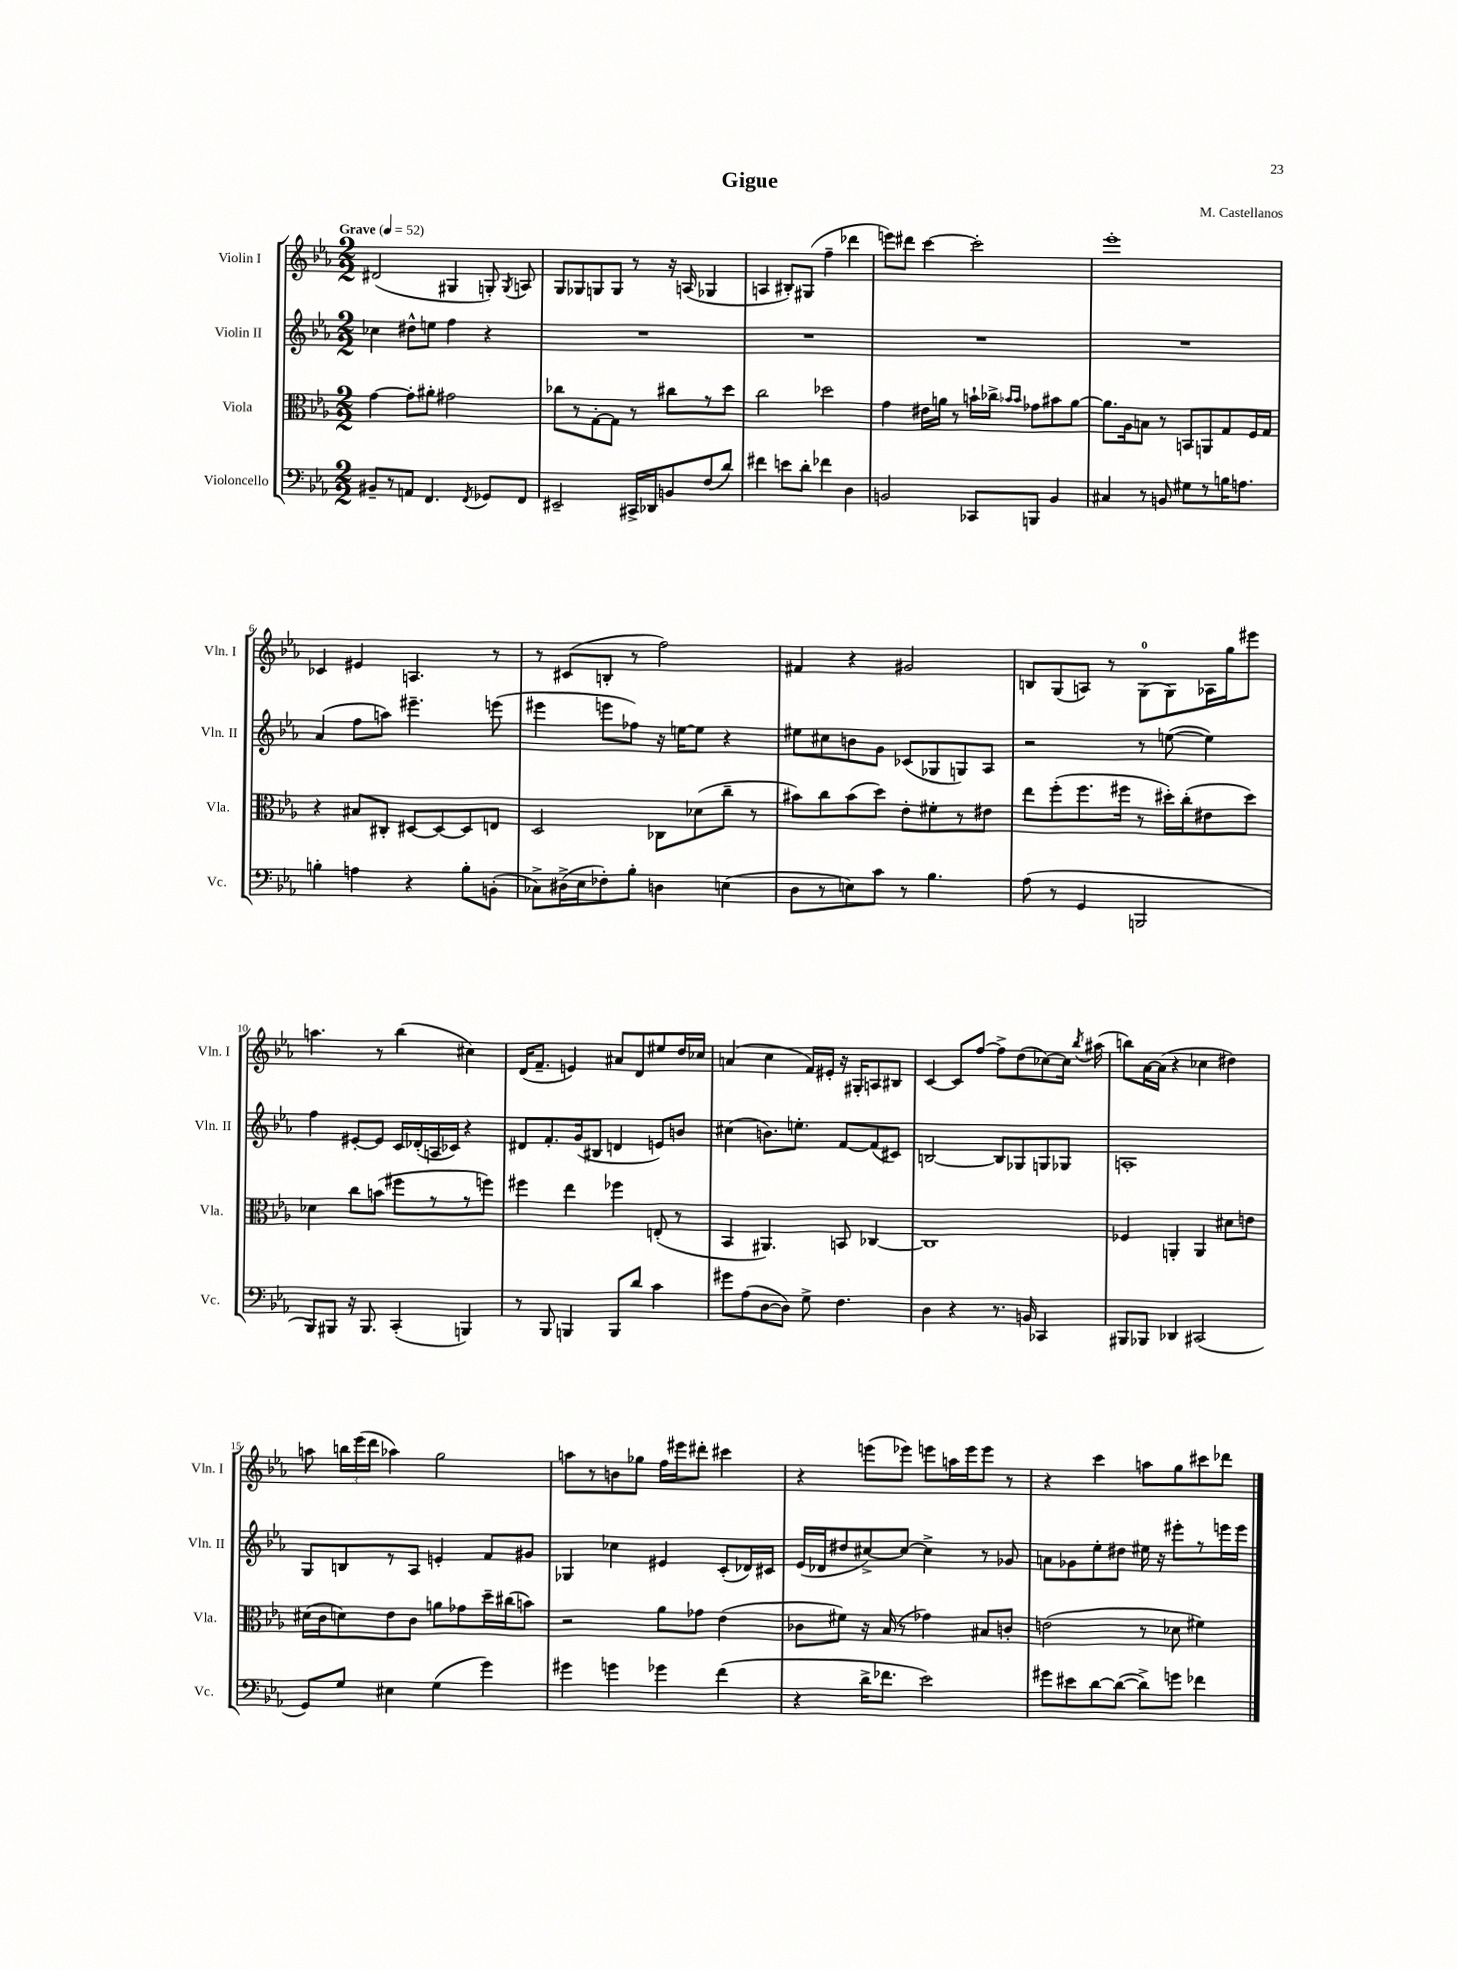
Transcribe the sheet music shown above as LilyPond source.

\header { title = "Gigue" composer = "M. Castellanos" }
<<
\new StaffGroup <<
\new Staff = "s0" \with { instrumentName = "Violin I" shortInstrumentName = "Vln. I" } {
    \clef treble \key ees \major \numericTimeSignature \time 2/2 \tempo "Grave" 4 = 52
    \autoBeamOff dis'2( gis4 g8-.) \acciaccatura { g8 } a8 |
    g8[ ges8 g8 g8] r8 r16 a16( ges4 |
    a4 bis8[-.) gis8]( f''4-- des'''4 |
    e'''8[) dis'''8] c'''4~ c'''2-. |
    ees'''1-. |
    ces'4 eis'4 a4. r8 |
    r8 cis'8[( b8]-. r8 f''2) |
    fis'4 r4 gis'2 |
    b8[ g8( a8]) r8 g8[-0( g8) aes16 g''16 eis'''8] |
    a''4. r8 bes''4( cis''4) |
    d'16[( f'8.]-- e'4) ais'8[ d'8 eis''8 d''16 ces''16] |
    a'4( c''4 f'16[) eis'16]-. r16 gis16[-. a8 bis8] |
    c'4~ c'8[ f''8]~ f''8[-> d''8( ces''8~) ces''16] \acciaccatura { bes''8 } ais''16( |
    b''8[) aes'16~ aes'16]( r4 ces''4 dis''4) |
    a''8 \tuplet 3/2 { b''16[ ees'''16( d'''16] } aes''4) g''2 |
    a''8[ r8 b'8 ges''8] f''16[ eis'''16 dis'''8]-. cis'''4 |
    r4 e'''8[( ees'''8]) e'''8[ a''16 e'''16 e'''8] r8 |
    r4 c'''4 a''8[ g''8 cis'''8 des'''8] \bar "|." |
}
\new Staff = "s1" \with { instrumentName = "Violin II" shortInstrumentName = "Vln. II" } {
    \clef treble \key ees \major \numericTimeSignature \time 2/2
    \autoBeamOff ces''4 dis''8[-^ e''8] f''4 r4 |
    R1 |
    R1 |
    R1 |
    R1 |
    aes'4( f''8[ a''8]) eis'''4.-- e'''8( |
    eis'''4 e'''8[ fes''8]) r16 e''16[~ e''8] r4 |
    eis''8[ cis''8 b'8 g'8] ces'8[( ges8 g8) aes8] |
    r2 r8 e''8~( e''4) |
    f''4 eis'8[~-. eis'8] c'16[ des'16-.( a16 ces'16]) r4 |
    dis'8[ f'8.-. g'16( bis8] d'4 e'8[) b'8] |
    cis''4( b'8.[) e''8.]-. f'8[~ f'8( cis'8]) |
    b2~ b8[ ges8 g8 ges8] |
    a1-. |
    g8[ b8 r8 aes8] e'4-. f'8[ gis'8] |
    ges4 ces''4 eis'4 c'8[-.( des'16) cis'16] |
    ees'16[( des'16 dis''8 cis''8~->) cis''8]~ cis''4-> r8 ges'8 |
    a'8[ ges'8 ees''8-. dis''8] eis''16 r16 eis'''8[-. r8 e'''16 e'''16] \bar "|." |
}
\new Staff = "s2" \with { instrumentName = "Viola" shortInstrumentName = "Vla." } {
    \clef alto \key ees \major \numericTimeSignature \time 2/2
    \autoBeamOff g'4~ g'8[-. ais'8]-. gis'2 |
    ces''8[ r8 g8~-. g8] r8 cis''8[ r8 d''8] |
    c''2 des''2 |
    g'4 eis'16[ a'16] r8 b'16[-! ces''16]-> \grace { bes'16[ bes'16] } ges'8[ bis'8 a'8]~ |
    a'8.[ aes16 b8] r8 b,8[ a,8 g8 f16 g16] |
    r4 bis8[ cis8]-. dis8[~ dis8~ dis8 e8] |
    d2 ces8[ des'8( c''8]-- r8 |
    bis'8[) c''8 bis'8( d''8]) ees'8[-. fis'8-. r8 eis'8] |
    ees''8[ f''8-.( f''8. fis''16] r8 dis''16[-.) c''16-.( eis'8 dis''8]) |
    des'4 c''8[ b'8]( fis''8[ r8 r8 f''8]) |
    fis''4 ees''4 fes''4 e8-.( r8 |
    bes,4 ais,4.) b,8 ces4~ |
    ces1 |
    fes4 a,4-. a,4 dis'8[ e'8] |
    dis'16[( c'16 d'8) ees'8 c'8] a'8[ ges'8 d''16-- cis''16( b'8]) |
    r2 aes'8[ ges'8] ees'4( |
    ces'8[ fis'8]) r16 bes16( r8 ges'4) bis8[ c'8]-. |
    e'2( r8 des'8 fis'4) \bar "|." |
}
\new Staff = "s3" \with { instrumentName = "Violoncello" shortInstrumentName = "Vc." } {
    \clef bass \key ees \major \numericTimeSignature \time 2/2
    \autoBeamOff bis,8[-- r8 a,8] f,4. \acciaccatura { f,8 } ges,8[ f,8] |
    eis,2-- cis,16[-> des,16 b,8 f8( d'8]) |
    fis'4 e'8[ d'8]-. fes'4 d4 |
    b,2 ces,8[ b,,8] b,4 |
    cis4 r8 b,8 gis8[ r8 b16 a8.] |
    b4-. a4 r4 b8[-. b,8]-.( |
    ces8[->) dis16->( ees16 fes8-.) bes8]-. d4 e4( |
    d8[ r8 e8) c'8] r8 bes4. |
    aes8( r8 g,4 b,,2 |
    bes,,8[) bis,,8] r16 bis,,8. c,4-.( b,,4) |
    r8 bes,,8 b,,4 b,,8[ d'8] c'4 |
    gis'8[ aes8( d8~ d8]) g8-> f4. |
    d4 r4 r8. b,16 ces,4 |
    bis,,8[ bes,,8] des,4 cis,2( |
    g,8[) g8] eis4 g4( g'4) |
    gis'4 g'4 ges'4 f'4( |
    r4 d'16[-> fes'8.] ees'2) |
    gis'8[ eis'8 d'8~ d'8]~( d'8[->) g'8] fes'4 \bar "|." |
}
>>
>>
